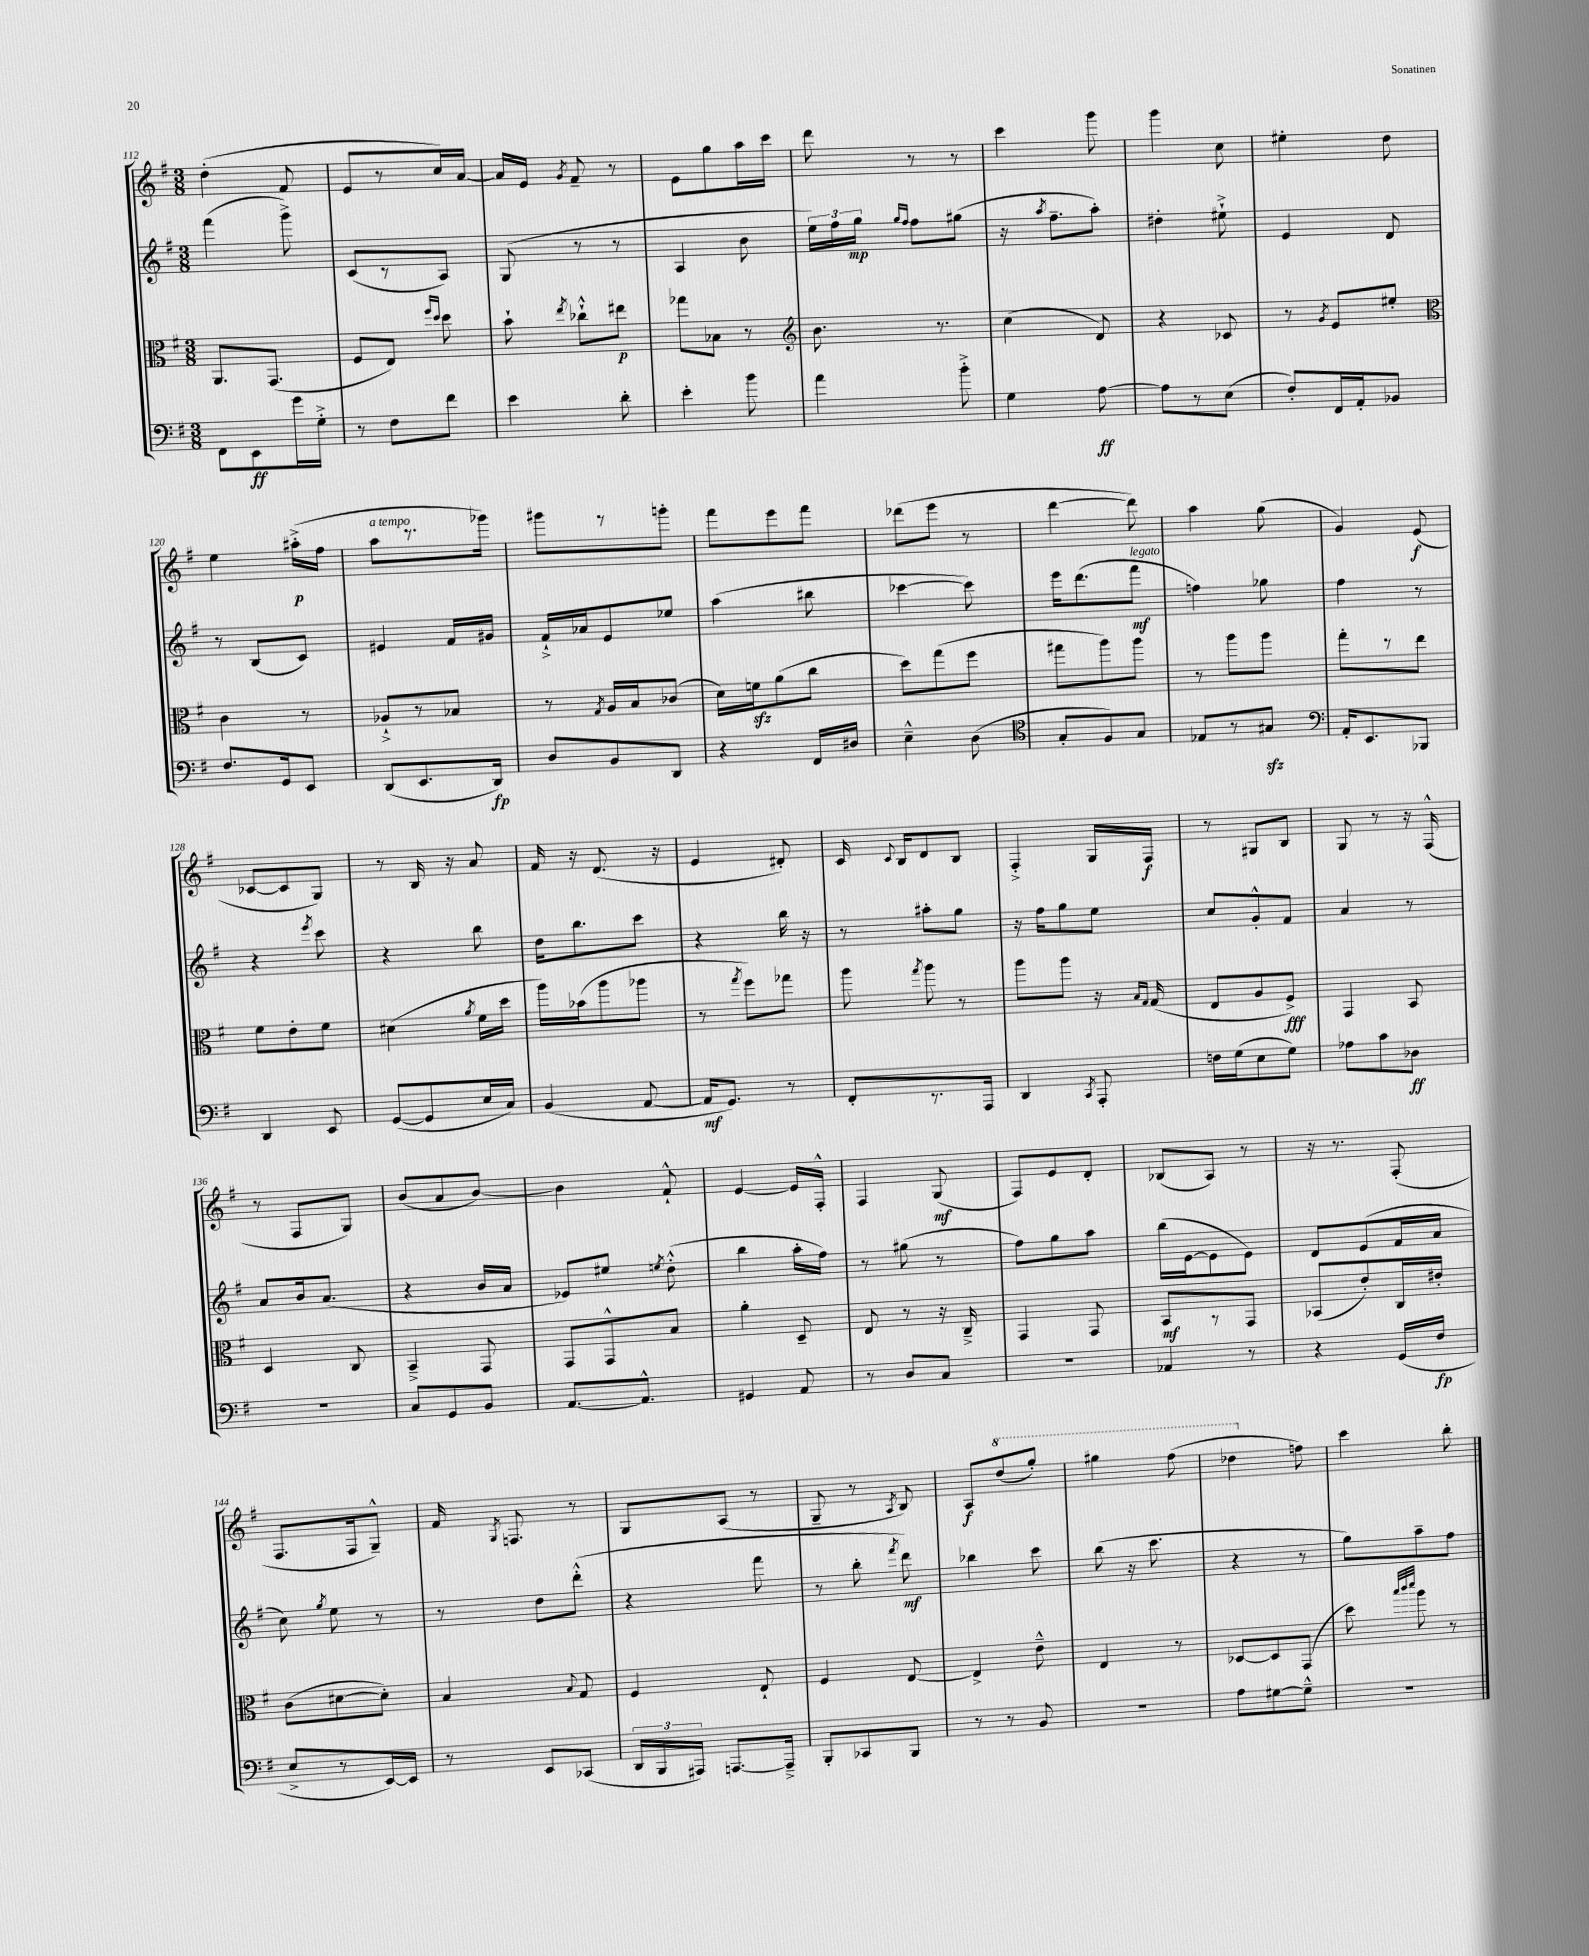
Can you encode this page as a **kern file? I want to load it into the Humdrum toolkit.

**kern	**kern	**kern	**kern
*staff4	*staff3	*staff2	*staff1
*clefF4	*clefC3	*clefG2	*clefG2
*k[f#]	*k[f#]	*k[f#]	*k[f#]
*M3/8	*M3/8	*M3/8	*M3/8
8FF#\L	8.AA/L	(4fff#\	(4dd'\
8EE\	.	.	.
.	(8.GG/J	.	.
16g\L	.	8ggg^\)	8f#/
16G'^\JJ	.	.	.
=	=	=	=
8r	8F#/L	(8c/L	8e/L
8F#\L	8E/J)	8r	8r
.	16qqff#/LL	.	.
.	16qqdd/JJ	.	.
8f#\J	8dd\	8A/J)	16cc/L)
.	.	.	[16a/JJ
=	=	=	=
4e\	8b`\	(8G/	16a/]LL
.	.	.	16e/JJ
.	8qee/	.	8qg/
.	8cc-`^^\L	8r	8f#~/
8d'\	8ee#\J	8r	8r
=	=	=	=
4e'\	8gg-\L	4A/	8e\L
.	8B-\J	.	8gg\
8b\	8r	8b\	16aa\L
.	.	.	16ccc\JJ
=	=	=	=
*	*clefG2	*	*
4a\	8.b\	24ee\LL)	8ddd\
.	.	24ff#\	.
.	.	24gg\JJ	.
.	.	16qqgg/LL	.
.	.	16qqff#/JJ	.
.	.	8ff#\L	8r
.	8.r	.	.
8b'^\	.	(8gg#\J	8r
=	=	=	=
4G\	(4cc\	16r	4ccc\
.	.	8qaa/	.
.	.	8.ff#~\L	.
[8A\	8d/)	8aa'\J)	8ggg\
=	=	=	=
8A\]L	4r	4dd#'\	4ggg\
8r	.	.	.
(8E\J	8c-/	8ee#`^\	8cc\
=	=	=	=
8F#'/L)	8r	4e/	4ee#'\
.	8qg/	.	.
16FF#/L	8e/L	.	.
16AA'/J	.	.	.
8BB-/J	8ee#'/J	8d/	8dd\
=	=	=	=
*	*clefC3	*	*
8.F#/L	4c\	8r	4ee\
.	.	(8B/L	.
16GG/k	.	.	.
8EE/J	8r	8c/J)	(16aa#'^\LL
.	.	.	16ff#\JJ
=	=	=	=
(8DD/L	8A-`^/L	4e#/	8aa\L
8.EE/	8r	.	8.r
.	8B-/J	16f#/LL	.
16DD/Jk)	.	16g#/JJ	16ggg-\Jk)
=	=	=	=
8D/L	8r	16f#`^/LL	8ggg#\L
.	.	16a-/J	.
.	8qG/	.	.
8BB/	16A/LL	8e/	8r
.	16B/J	.	.
8DD/J	(8c-/J	8ee-/J	8ggg'\J
=	=	=	=
4r	16d\LL)	(4aa\	8fff#\L
.	16f\J	.	.
.	(8a\	.	8eee\
16FF#/LL	8cc\J	8bb#\	8fff#\J
16D#/JJ	.	.	.
=	=	=	=
4E~^^\	8dd\L)	[4ccc-\	(8ddd-\L
.	(8gg\	.	8eee\J
(8D\	8ff#\J	8ccc-\])	8r
=	=	=	=
*clefC4	*	*	*
8G'/L	8gg#\L	16eee\LK	[4ddd\
.	.	(8.ddd\	.
8F#/)	8aa\)	.	.
8G/J	8aa\J	8fff#\J	8ddd\])
=	=	=	=
8E-/L	8r	4ff\)	4aa\
8r	8aa\L	.	.
8G#/J	8aa\J	8gg-\	(8gg\
=	=	=	=
*clefF4	*	*	*
16AA'/LK	8gg'\L	4ff#\	4g/)
8.EE/	.	.	.
.	8r	.	.
8BBB-/J	8ee\J	8r	(8e/
=	=	=	=
4DD/	8f#\L	4r	[8c-/L
.	8e'\	.	8c-/]
.	.	8qeee/	.
8EE/	8f#\J	8ccc\	8G/J)
=	=	=	=
([8GG/L	(4d#\	4r	8r
8GG/]	.	.	16B/
.	.	.	16r
.	8qa/	.	.
16E/L	16f#\LL	8bb\	8a/
16C/JJ)	16dd\JJ	.	.
=	=	=	=
(4BB/	16aa\LL)	16dd\LK	16f#/
.	(16b-\J	8.bb\	16r
.	8aa\	.	(8.d/
[8AA/	8aa-\J	8ccc\J	.
.	.	.	16r
=	=	=	=
16AA/]LK	8r	4r	4e/
8.GG/J)	.	.	.
.	8qgg/	.	.
.	8ff#\L)	.	.
8r	8gg-\J	16bb\	8d#'/)
.	.	16r	.
=	=	=	=
8FF#'/L	8aa\	8r	16c/
.	.	.	8qqc/
.	.	.	16B/LK
.	8qgg/	.	.
8.r	8aa\	8aa#'\L	8d/
.	8r	8gg\J	8B/J
16AAA/Jk	.	.	.
=	=	=	=
4DD/	8aa\L	16r	4F#'^/
.	.	16ff#\LK	.
.	8aa\J	8gg\	.
8qCC/	.	.	.
8AAA'/	16r	8ee\J	16G/LL
.	16qqB/LL	.	.
.	16qqG/JJ	.	.
.	(16G/	.	16F#/JJ
=	=	=	=
16F\LL	8E/L	8cc/L	8r
(16G\J	.	.	.
8E\	8A/	8g'^^/	8G#/L
8G\J)	8F#^/J)	8f#/J	8B/J
=	=	=	=
8A-\L	4GG/	4a/	8G/
8c\	.	.	8r
8D-\J	8BB/	8r	16r
.	.	.	(16F#^^/
=	=	=	=
4.r	4D/	8a/L	8r
.	.	16b/k	8F#/L
.	.	(8.a/J	.
.	8C/	.	8G/J)
=	=	=	=
8C/L	4BB~^/	4r	(8b/L
8GG/	.	.	8a/
8BB/J	8GG/	16b/LL	[8b/J)
.	.	16a/JJ	.
=	=	=	=
[8.AA/L	8GG/L	8e-/L)	4b\]
.	8GG^^/	8ee#/J	.
8.AA^^/]J	.	.	.
.	.	8qee/	.
.	8B/J	(8dd'^^\	8f#`^^/
=	=	=	=
4GG#/	4a'\	4bb\	[4e/
8AA/	8D~/	16aa'\LL	16e/]LL
.	.	16ff#\JJ)	16F#'^^/JJ
=	=	=	=
8r	8E/	8r	4F#/
8D/L	8r	(8gg#\	.
8C/J	16r	8r	(8G/
.	16C~^/	.	.
=	=	=	=
4.r	4GG/	8ff#\L)	8F#/L)
.	.	8gg\	8e/
.	8GG/	8aa\J	8d'/J
=	=	=	=
4AA-/	8BB/L	(16bb\LL	(8B-/L
.	.	[16e\J	.
.	8r	8e\]	8A/J)
8r	8GG/J	8e\J)	8r
=	=	=	=
4r	(8BB-/L	8d/L	16r
.	.	.	8.r
.	8e'/)	(8e/	.
(16GG/LL	16C/L	16f#/L	(8F#'/
16F#/JJ	16e#'/JJ	16a/JJ	.
=	=	=	=
8E^/L	(8c\L	8cc\)	8.F#/L
.	.	8qgg/	.
8r	[8d#\	8ee\	.
.	.	.	16F#/k
[16EE/L)	8d#'\]J)	8r	8G~^^/J)
16EE/]JJ	.	.	.
=	=	=	=
8r	4B/	8r	16f#/
.	.	.	8qG/
.	.	.	8.F/
8EE/L	.	8dd\L	.
.	8qqB/	.	.
(8CC-/J	8G/	(8ddd'^^\J	8r
=	=	=	=
24DD/LL	4F#/	4r	8G/L
24BBB/	.	.	.
24AAA#/JJ)	.	.	.
[8.AAA/L	.	.	(8A/J
.	8E`/	8fff#\	8r
16AAA~^/]Jk	.	.	.
=	=	=	=
8BBB'/L	4F#/	8r	8G~/
8CC-/	.	8bb'\	8r
.	.	8qfff#/	8qA/
8BBB/J	[8E/	8ddd\)	8B/)
=	=	=	=
8r	4E^/]	4bb-\	8A/L
8r	.	.	(8ddd/
8BB/	8e~^^\	8ccc\	8ggg'/J)
=	=	=	=
4.r	4E/	(8bb\	4ggg#\
.	.	16r	.
.	.	8.ccc\	.
.	8r	.	(8fff#\
=	=	=	=
8A\L	[8D-/L	4r	4ddd-\
[8G#\	8D-/]	.	.
8G#~^^\]J	(8GG/J	8r	8ff\)
=	=	=	=
4.r	8dd\)	8gg\L)	4ccc\
.	32qqbb/LLL	.	.
.	32qqccc/	.	.
.	32qqddd/JJJ	.	.
.	8aa\	8aa~\	.
.	8r	8ff#\J	8bb'\
==	==	==	==
*-	*-	*-	*-
